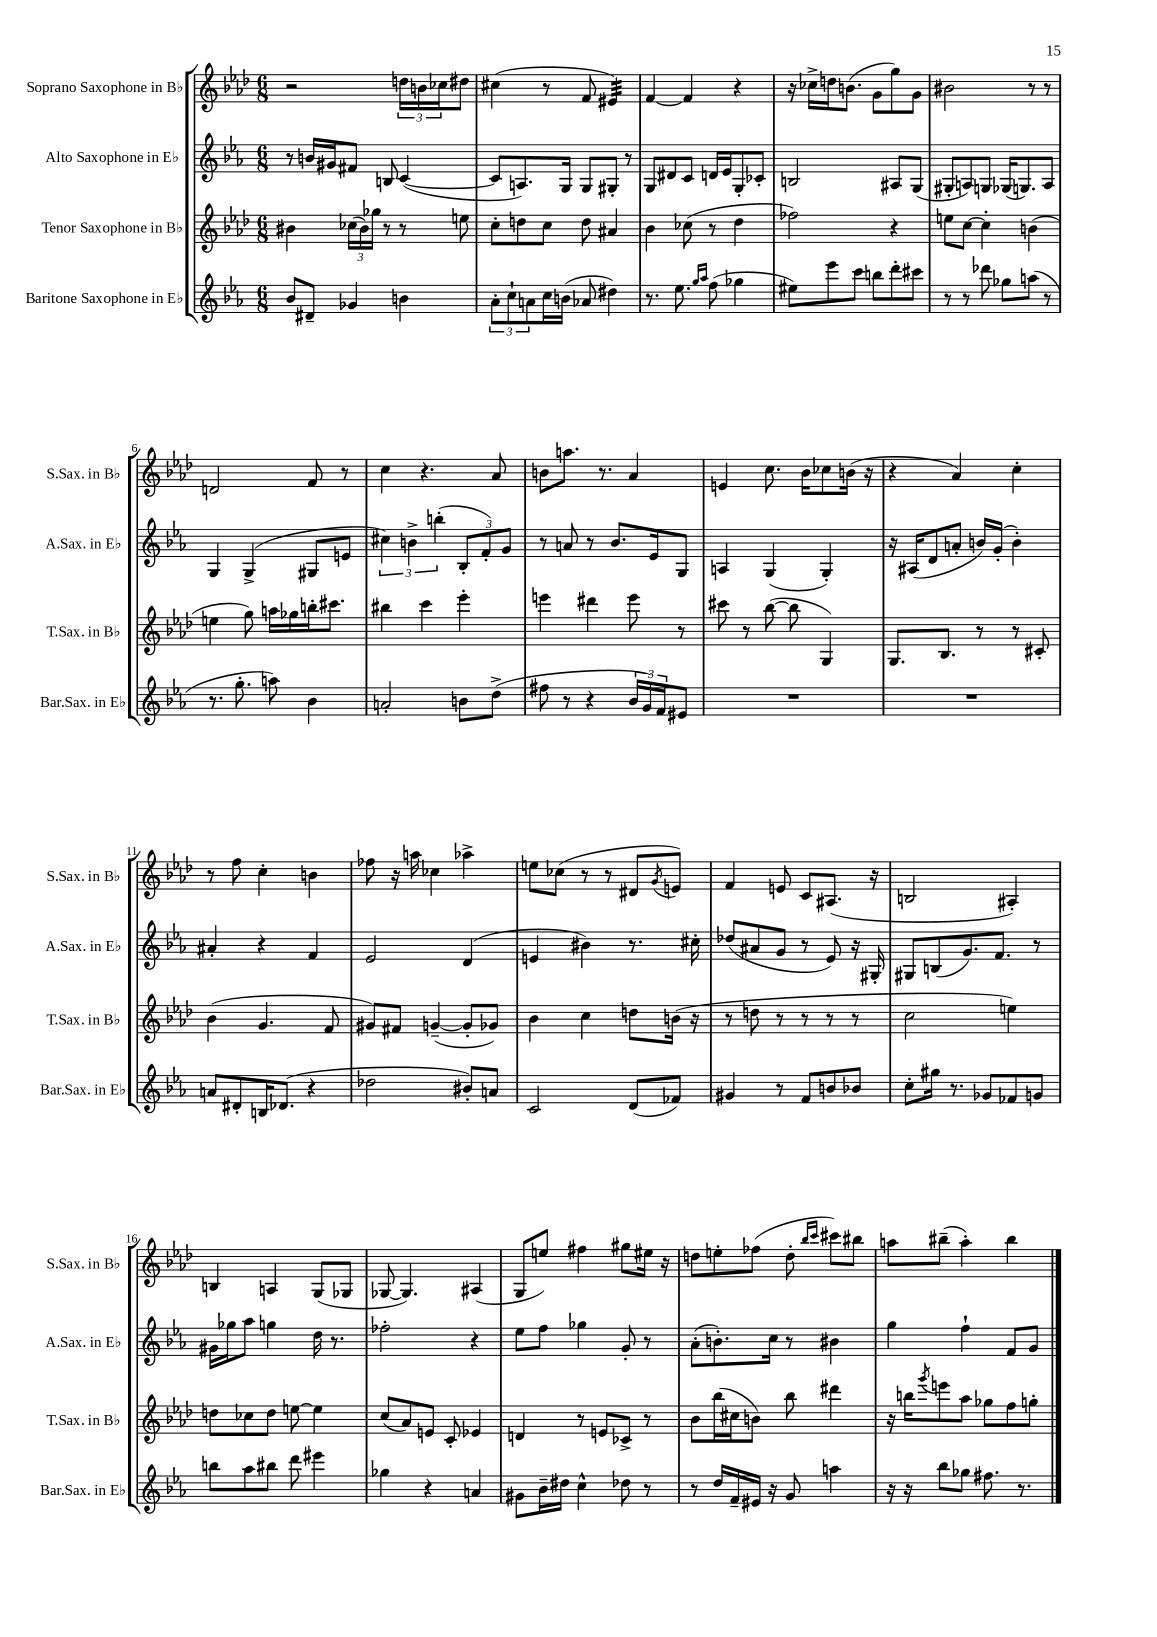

**kern	**kern	**kern	**kern
*staff4	*staff3	*staff2	*staff1
*clefG2	*clefG2	*clefG2	*clefG2
*k[b-e-a-]	*k[b-e-a-d-]	*k[b-e-a-]	*k[b-e-a-d-]
*M6/8	*M6/8	*M6/8	*M6/8
8b-	4b#	8r	2r
8d#~	.	16b	.
.	.	16g#	.
4g-	(24cc-	8f#	.
.	24b#)	.	.
.	24gg-	.	.
.	8r	8B	.
4b	8r	([4c	24dd
.	.	.	24b
.	.	.	24cc-
.	8ee	.	8dd#
=	=	=	=
12a-'	8cc'	8c]	(4cc#
12cc`	.	.	.
.	8dd	8.A)	.
12a	.	.	.
16cc	8cc	.	8r
(16b	.	16G	.
8a-	8dd	8G	8f
4dd#)	4a#	8G#'	4e#)
.	.	8r	.
=	=	=	=
8.r	4b-	8G	[4f
.	.	8d#	.
8.ee-	.	.	.
.	(8cc-	8c	4f]
16qqgg	.	.	.
16qqaa-	.	.	.
(8ff	8r	16d	.
.	.	16e-	.
4gg-	4dd-	8G'	4r
.	.	8c-'	.
=	=	=	=
8ee#)	2ff-)	2B	16r
.	.	.	16cc-^
8eee-	.	.	16dd
.	.	.	(8.b
8ccc	.	.	.
8bb	.	.	8g
8ddd'	4r	8A#	8gg)
8ccc#	.	(8G	8g
=	=	=	=
8r	8ee	8G#'	2b#
8r	[8cc	8A)	.
8ddd-	4cc']	8G	.
8gg-	.	(16G-	.
.	.	8.G)	.
(8aa	(4b	.	8r
8r	.	8A	8r
=	=	=	=
8.r	4ee	4G	2d
8.gg'	.	.	.
.	8gg)	(4G^	.
8aa)	16aa	.	.
.	16gg-	.	.
4b-	16bb'	8G#	8f
.	8.ccc#	.	.
.	.	8e	8r
=	=	=	=
2a'	4bb#	6cc#)	4cc
.	.	6b^	.
.	4ccc	.	4.r
.	.	(6bb'	.
8b	4eee-'	12B-'	.
.	.	12f')	.
(8dd^	.	.	8a-
.	.	12g	.
=	=	=	=
8ff#	4eee	8r	8b
8r	.	8a	8.aa
4r	4ddd#	8r	.
.	.	.	8.r
.	.	8.b-	.
24b-	8eee	.	4a-
24g)	.	.	.
.	.	16e-	.
24f	.	.	.
8e#	8r	8G	.
=	=	=	=
2.r	8ccc#	4A	4e
.	8r	.	.
.	([8bb-	(4G	8.cc
.	8bb-]	.	.
.	.	.	16b-
.	4G)	4G')	8cc-
.	.	.	(16b
.	.	.	16r
=	=	=	=
2.r	8.G	16r	4r
.	.	(16A#	.
.	.	8d	.
.	8.B-	.	.
.	.	8a'	4a-)
.	8r	16b)	.
.	.	(16g'	.
.	8r	4b')	4cc'
.	8c#'	.	.
=	=	=	=
8a	(4b-	4a#'	8r
8d#'	.	.	8ff
16B	4.g	4r	4cc'
(8.d-	.	.	.
4r	.	4f	4b
.	8f	.	.
=	=	=	=
2dd-	8g#)	2e-	8ff-
.	8f#	.	16r
.	.	.	16aa
.	([4g~	.	4cc-
8b#')	8g']	(4d	4aa-^
8a	8g-)	.	.
=	=	=	=
2c	4b-	4e	8ee
.	.	.	(8cc-
.	4cc	4b#)	8r
.	.	.	8r
(8d	8dd	8.r	8d#
.	.	.	8qg
8f-)	(16b	.	8e)
.	16r	16cc#'	.
=	=	=	=
4g#	8r	(8dd-	4f
.	8dd	8a#	.
8r	8r	8g	8e
8f	8r	8r	8c
8b	8r	8e-)	(8.A#
8b-	8r	16r	.
.	.	16G#'	16r
=	=	=	=
8cc'	2cc	8G#	2B
16gg#	.	(8B	.
8.r	.	.	.
.	.	8.g)	.
8g-	.	.	.
.	.	8.f	.
8f-	4ee)	.	4A#')
8g	.	8r	.
=	=	=	=
8bb	8dd	16g#	4B
.	.	16gg-	.
8aa-	8cc-	8aa-	.
8bb#	8dd	4gg	4A
8ddd	[8ee	.	.
4eee#	4ee]	16dd	(8G
.	.	8.r	.
.	.	.	8G-
=	=	=	=
4gg-	(8cc	2ff-'	[8G-
.	8a-)	.	4.G-])
4r	8e	.	.
.	8c'	.	.
4a	4e-	4r	(4A#
=	=	=	=
8g#	4d	8ee-	8G
16b-~	.	8ff	8ee)
16dd#	.	.	.
4cc^^	8r	4gg-	4ff#
.	8e	.	.
8dd-	8c-^	8g'	8gg#
8r	8r	8r	16ee#
.	.	.	16r
=	=	=	=
8r	8b-	(8a-'	8dd
16dd	(16bb-	8.b')	8ee'
16f~	16cc#	.	.
16e#	8b)	.	(8ff-
16r	.	16cc	.
8g	8bb-	8r	8dd'
.	.	.	16qqbb-
.	.	.	16qqccc
4aa	4ddd#	4b#	8ccc#)
.	.	.	8bb#
=	=	=	=
16r	16r	4gg	8aa
16r	16bb	.	.
.	8qggg	.	.
8bb-	8eee	.	(8bb#~
8gg-	8aa-	4ff`	4aa')
8.ff#	8gg-	.	.
.	8ff	8f	4bb#
8.r	.	.	.
.	8gg'	8g	.
==	==	==	==
*-	*-	*-	*-
